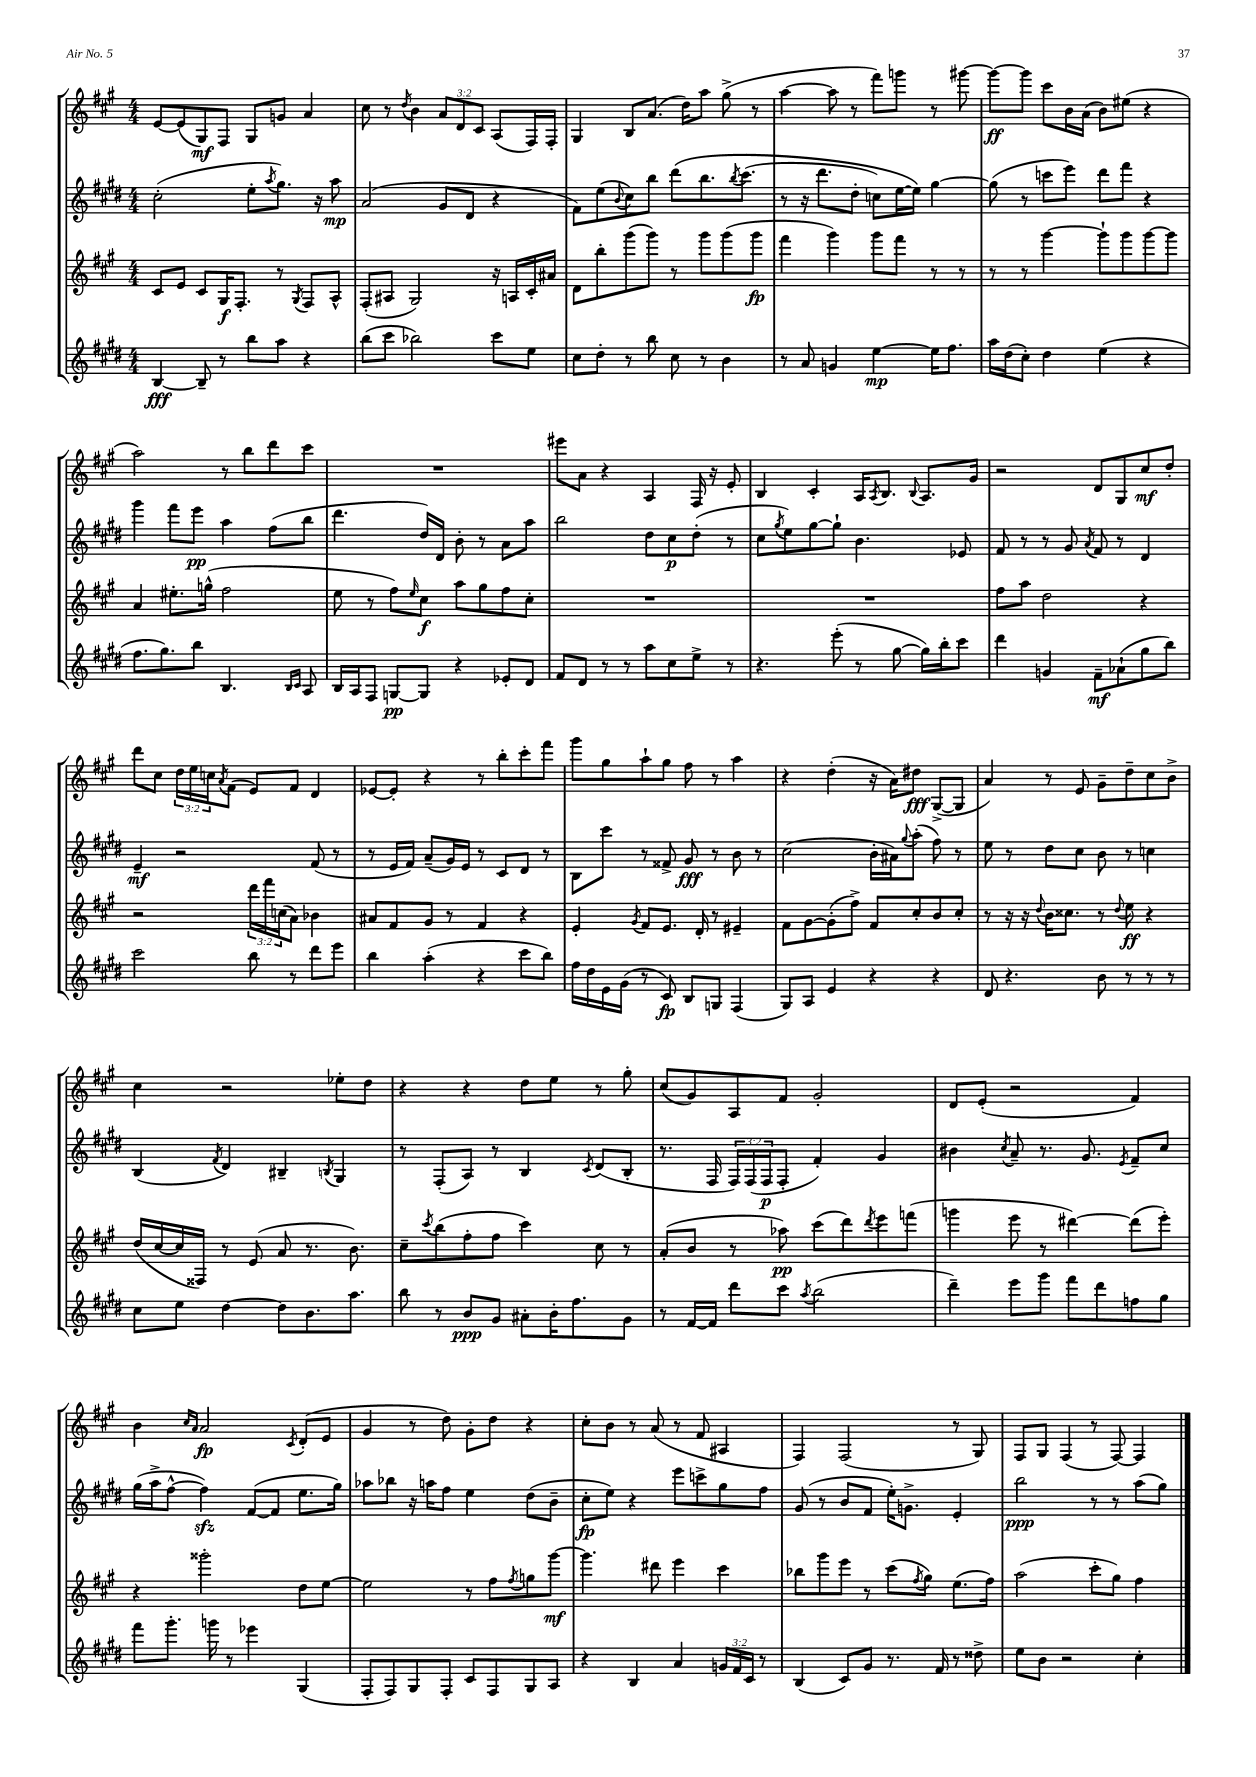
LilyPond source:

<<
\new StaffGroup <<
\new Staff = "s0" {
    \clef treble \key a \major \numericTimeSignature \time 4/4 \override Staff.TupletNumber.text = #tuplet-number::calc-fraction-text
    e'8~ e'8( gis8\mf) fis8 gis8 g'8 a'4 |
    cis''8 r8 \acciaccatura { d''8 } b'4 \tuplet 3/2 { a'8 d'8 cis'8 } a8( fis16) fis16-. |
    gis4 b8 a'8.( d''16) a''8 gis''8->( r8 |
    a''4~ a''8 r8 fis'''8) g'''8 r8 gis'''8~ |
    gis'''8~\ff gis'''8 cis'''8 b'16 a'16( b'8) eis''8( r4 |
    a''2) r8 b''8 d'''8 cis'''8 |
    R1 |
    eis'''8 a'8 r4 a4 fis16 r16 e'8-. |
    b4 cis'4-. a16 \acciaccatura { a8 } b8. \appoggiatura { b8 } a8. gis'16 |
    r2 d'8 gis8 cis''8\mf d''8-. |
    d'''8 cis''8 \tuplet 3/2 { d''16 e''16 c''16 } \acciaccatura { a'8 } fis'8( e'8) fis'8 d'4 |
    ees'8~ ees'8-. r4 r8 b''8-. cis'''8-. fis'''8 |
    gis'''8 gis''8 a''8-! gis''8 fis''8 r8 a''4 |
    r4 d''4-.( r16 a'16) dis''8\fff gis8~->( gis8 |
    a'4) r8 e'8 gis'8-- d''8-- cis''8 b'8-> |
    cis''4 r2 ees''8-. d''8 |
    r4 r4 d''8 e''8 r8 gis''8-. |
    cis''8( gis'8) a8 fis'8 gis'2-. |
    d'8 e'8-.( r2 fis'4) |
    b'4 \grace { cis''16 a'16 } a'2\fp \acciaccatura { cis'8 } d'8-.( e'8 |
    gis'4 r8 d''8) gis'8-. d''8 r4 |
    cis''8-. b'8 r8 a'8( r8 fis'8 ais4 |
    fis4) fis2( r8 gis8) |
    fis8 gis8 fis4( r8 fis8~) fis4 \bar "|." |
}
\new Staff = "s1" {
    \clef treble \key e \major \numericTimeSignature \time 4/4 \override Staff.TupletNumber.text = #tuplet-number::calc-fraction-text
    cis''2-.( e''8-. \acciaccatura { a''8 } gis''8.) r16 a''8\mp |
    a'2( gis'8 dis'8 r4 |
    fis'8) e''8( \appoggiatura { b'8 } cis''8) b''8 dis'''8\( b''8. \acciaccatura { b''8 } cis'''8.( |
    r8 r16 dis'''8. dis''8-. c''8) e''16~ e''16\) gis''4~ |
    gis''8( r8 c'''8 e'''8) dis'''8 fis'''8 r4 |
    gis'''4 fis'''8 e'''8\pp a''4 fis''8( b''8 |
    dis'''4. dis''16) dis'16 b'8-. r8 a'8 a''8 |
    b''2 dis''8 cis''8\p dis''8-.( r8 |
    cis''8 \acciaccatura { gis''8 } e''8) gis''8~ gis''8-! b'4. ees'8 |
    fis'8 r8 r8 gis'8 \acciaccatura { a'8 } fis'8 r8 dis'4 |
    e'4--\mf r2 fis'8( r8 |
    r8 e'16 fis'16) a'8--( gis'16) e'16 r8 cis'8 dis'8 r8 |
    b8 cis'''8 r8 fisis'8-> gis'8\fff r8 b'8 r8 |
    cis''2( b'16-. ais'16) \appoggiatura { gis''8 } a''8-.( fis''8) r8 |
    e''8 r8 dis''8 cis''8 b'8 r8 c''4 |
    b4( \acciaccatura { fis'8 } dis'4) bis4-- \acciaccatura { b8 } gis4 |
    r8 fis8-.( a8) r8 b4 \acciaccatura { cis'8 } dis'8( b8-. |
    r8. fis16 \tuplet 3/2 { fis16) fis16( fis16\p } fis8-. fis'4-.) gis'4 |
    bis'4 \acciaccatura { cis''8 } a'8-- r8. gis'8. \acciaccatura { e'8 } fis'8-- cis''8 |
    gis''16( a''16-> fis''8~-^ fis''4\sfz) fis'8~( fis'8 e''8. gis''16) |
    aes''8 bes''8 r16 a''16 fis''8 e''4 dis''8( b'8-- |
    cis''8-.\fp e''8) r4 e'''8 c'''8-> gis''8 fis''8 |
    gis'8( r8 b'8 fis'8 e''16-.) g'8.-> e'4-. |
    b''2\ppp r8 r8 a''8( gis''8) \bar "|." |
}
\new Staff = "s2" {
    \clef treble \key a \major \numericTimeSignature \time 4/4 \override Staff.TupletNumber.text = #tuplet-number::calc-fraction-text
    cis'8 e'8 cis'8 gis16\f fis8.-. r8 \acciaccatura { gis8 } fis8 a8-^ |
    fis8-.( ais8 gis2) r16 a16 cis'16-. ais'16 |
    d'8 b''8-. gis'''8( gis'''8) r8 gis'''8 gis'''8( gis'''8\fp |
    fis'''4 gis'''4) gis'''8 fis'''8 r8 r8 |
    r8 r8 gis'''4~ gis'''8-! gis'''8 gis'''8~ gis'''8 |
    a'4 eis''8.-. g''16-^( fis''2 |
    e''8 r8 fis''8) \grace { e''16 } cis''8\f a''8 gis''8 fis''8 cis''8-. |
    R1 |
    R1 |
    fis''8 a''8 d''2 r4 |
    r2 \tuplet 3/2 { d'''16 fis'''16 c''16( } a'8) bes'4 |
    ais'8 fis'8 gis'8 r8 fis'4 r4 |
    e'4-. \acciaccatura { gis'8 } fis'8 e'8. d'16-. r8 eis'4-- |
    fis'8 gis'8~ gis'8-.( fis''8->) fis'8 cis''8-. b'8 cis''8-. |
    r8 r16 r16 \appoggiatura { d''8 } b'16 cisis''8. r8 \appoggiatura { d''8 } e''8\ff r4 |
    d''16( cis''16~ cis''16 fisis16) r8 e'8( a'8 r8. b'8.) |
    cis''8-- \acciaccatura { cis'''8 } b''8( fis''8-. fis''8 cis'''4) cis''8 r8 |
    a'8-.( b'8 r8 aes''8\pp) cis'''8( d'''8) \acciaccatura { d'''8 } e'''8 f'''8( |
    g'''4 e'''8 r8 dis'''4~) dis'''8( e'''8-.) |
    r4 gisis'''2-. d''8 e''8~ |
    e''2 r8 fis''8 \acciaccatura { fis''8 } g''8 gis'''8~\mf |
    gis'''4. dis'''8 e'''4 cis'''4 |
    bes''8 gis'''8 e'''8 r8 cis'''8( \acciaccatura { fis''8 } gis''8) e''8.( fis''16) |
    a''2( cis'''8-. gis''8) fis''4 \bar "|." |
}
\new Staff = "s3" {
    \clef treble \key e \major \numericTimeSignature \time 4/4 \override Staff.TupletNumber.text = #tuplet-number::calc-fraction-text
    b4~\fff b8-- r8 b''8 a''8 r4 |
    b''8( cis'''8 bes''2) cis'''8 e''8 |
    cis''8 dis''8-. r8 b''8 cis''8 r8 b'4 |
    r8 a'8 g'4 e''4~\mp e''16 fis''8. |
    a''16 dis''16( cis''8-.) dis''4 e''4( r4 |
    fis''8. gis''8.) b''8 b4. \grace { b16 cis'16 } a8 |
    b16 a16 fis8 g8~\pp g8 r4 ees'8-. dis'8 |
    fis'8 dis'8 r8 r8 a''8 cis''8 e''8-> r8 |
    r4. e'''8-.( r8 gis''8~ gis''16) b''16-. cis'''8 |
    dis'''4 g'4 fis'8--\mf aes'8-!( gis''8 b''8) |
    cis'''2 b''8 r8 dis'''8 e'''8 |
    b''4 a''4-.( r4 cis'''8 b''8) |
    fis''16 dis''16 e'16 gis'16( r8 cis'8\fp) b8 g8 fis4( |
    gis8) a8 e'4 r4 r4 |
    dis'8 r4. b'8 r8 r8 r8 |
    cis''8 e''8 dis''4~ dis''8 b'8. a''8. |
    b''8 r8 b'8\ppp gis'8 ais'8-. b'16-. fis''8. gis'8 |
    r8 fis'16~ fis'16 dis'''8 cis'''8 \acciaccatura { a''8 } b''2( |
    dis'''4--) e'''8 gis'''8 fis'''8 dis'''8 f''8 gis''8 |
    fis'''8 gis'''8.-. g'''16 r8 ees'''4 gis4( |
    fis8-. fis8) gis8 fis8-. cis'8 fis8 gis8 a8 |
    r4 b4 a'4 \tuplet 3/2 { g'16 fis'16 cis'16 } r8 |
    b4( cis'8) gis'8 r8. fis'16 r8 disis''8-> |
    e''8 b'8 r2 cis''4-. \bar "|." |
}
>>
>>
\layout { \context { \Score \remove "Bar_number_engraver" } }
